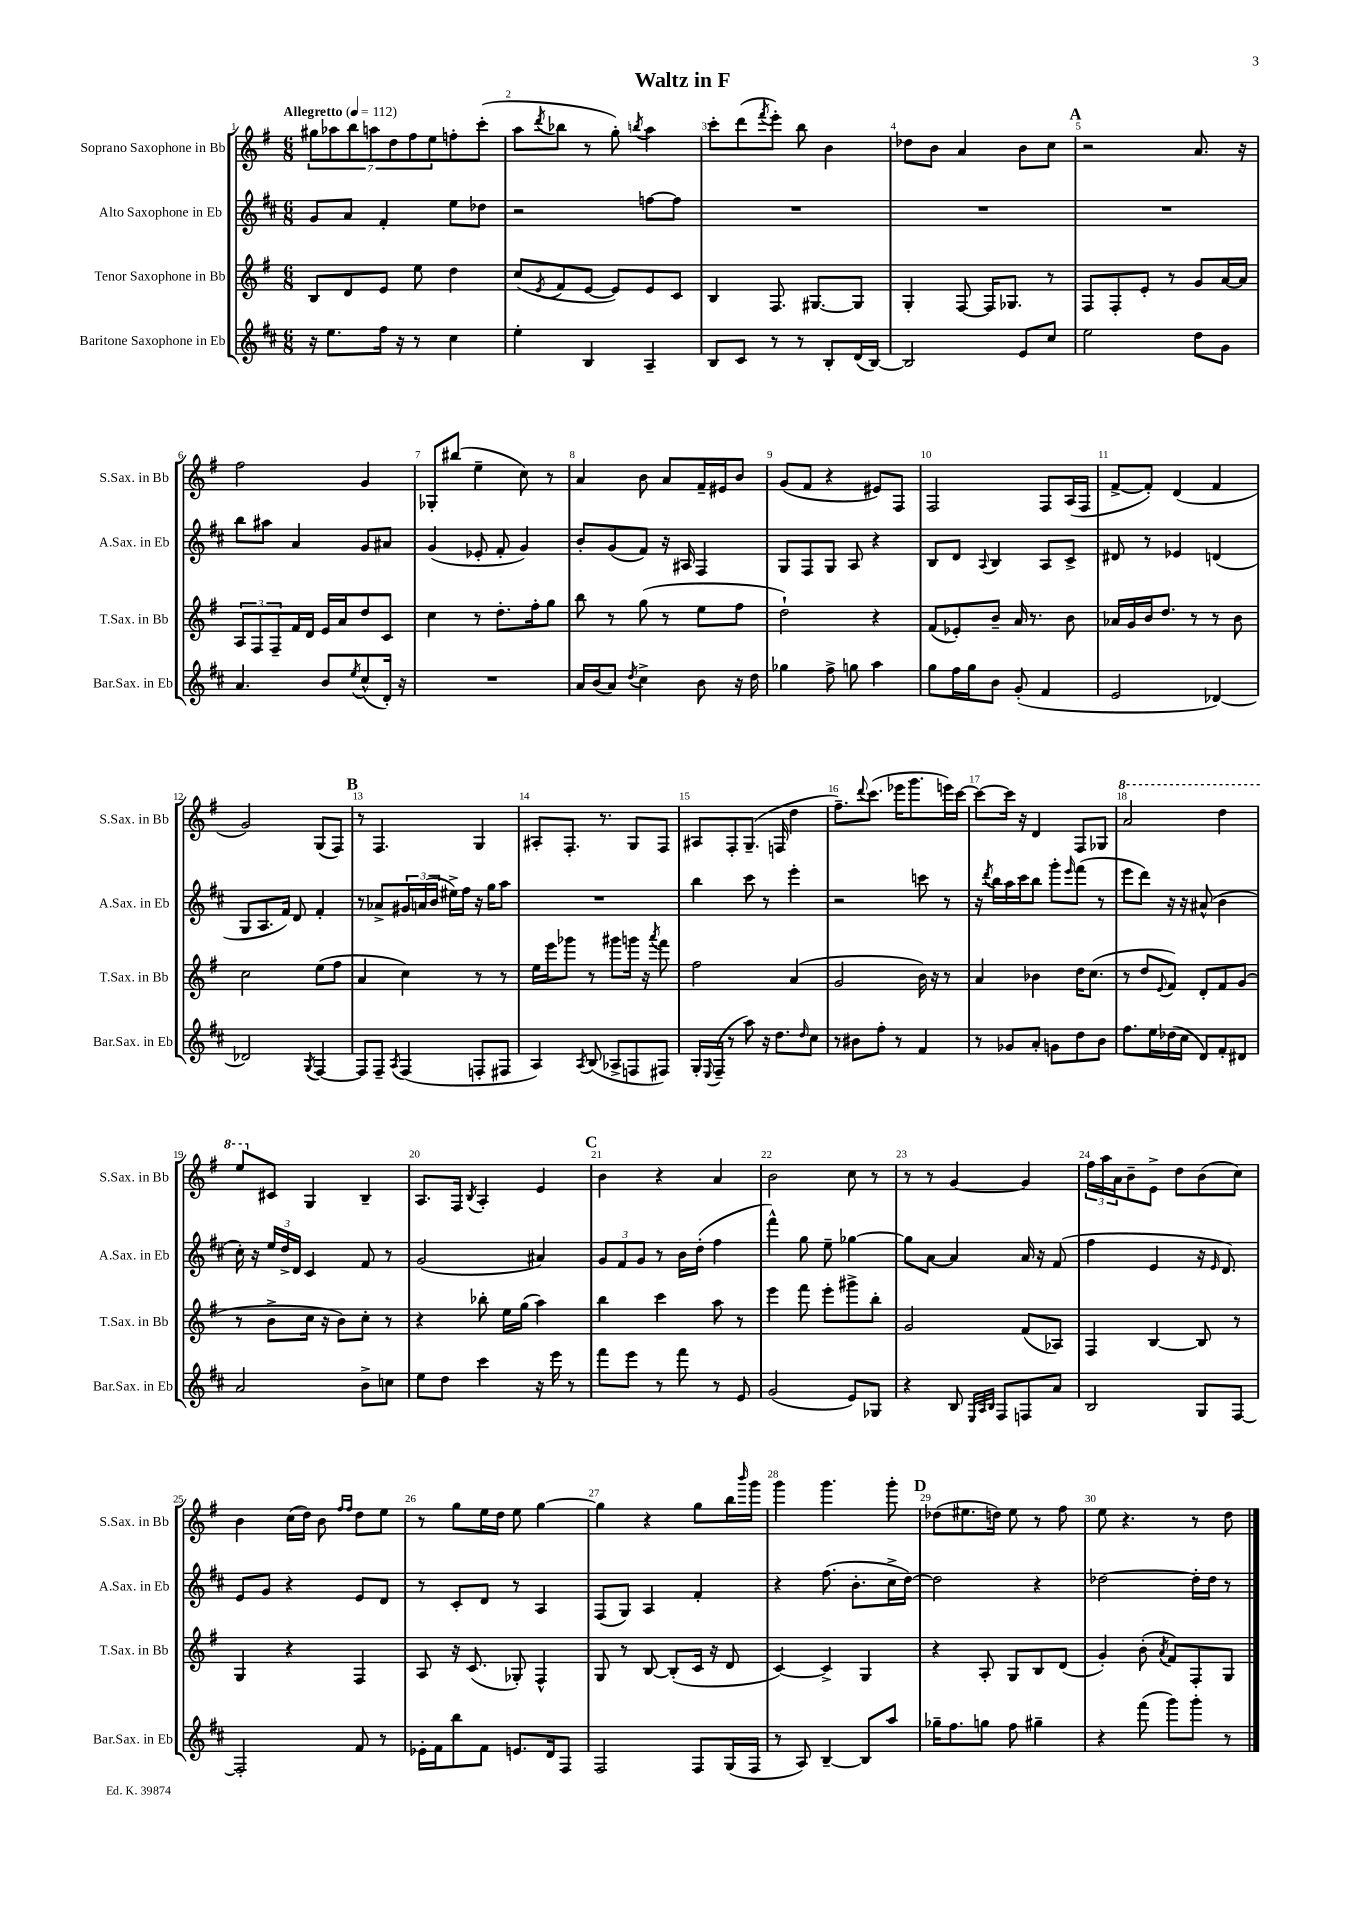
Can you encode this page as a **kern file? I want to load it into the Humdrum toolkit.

**kern	**kern	**kern	**kern
*staff4	*staff3	*staff2	*staff1
*clefG2	*clefG2	*clefG2	*clefG2
*k[f#c#]	*k[f#]	*k[f#c#]	*k[f#]
*M6/8	*M6/8	*M6/8	*M6/8
*MM112	*MM112	*MM112	*MM112
16r	8B	8g	14gg#
8.ee	.	.	.
.	.	.	14aa-
.	8d	8a	.
.	.	.	14bb
.	.	.	14aa
16ff#	8e	4f#'	.
.	.	.	14dd
16r	.	.	.
.	.	.	14ff#
8r	8ee	.	.
.	.	.	14ee
4cc#	4dd	8ee	8ff'
.	.	8dd-	(8ccc'
=	=	=	=
4ee'	(8cc	2r	8aa
.	8qe	.	8qddd
.	8f#	.	8bb-
4B	[8e	.	8r
.	8e])	.	8gg')
.	.	.	8qbb
4A~	8e	[8ff	4aa
.	8c	8ff]	.
=	=	=	=
8B	4B	2.r	8ccc'
8c#	.	.	(8ddd
.	.	.	8qfff#
8r	8.F#	.	8eee')
8r	.	.	8bb
.	[8.G#	.	.
8B'	.	.	4b
(16d	8G#]	.	.
[16B)	.	.	.
=	=	=	=
2B]	4G'	2.r	8dd-
.	.	.	8b
.	[8F#	.	4a
.	16F#]	.	.
.	8.G-	.	.
8e	.	.	8b
8cc#	8r	.	8cc
=	=	=	=
2ee	8F#	2.r	2r
.	8F#'	.	.
.	8e'	.	.
.	8r	.	.
8dd	8g	.	8.a
8g	[16a	.	.
.	16a]	.	16r
=	=	=	=
4.a	12A	8bb	2ff#
.	12F#	.	.
.	.	8aa#	.
.	12F#~	.	.
.	16f#	4a	.
.	16d	.	.
8b	16e	.	.
.	16a	.	.
8qee	.	.	.
(8cc#^^	8dd	8g	4g
16d')	8c	8a#	.
16r	.	.	.
=	=	=	=
2.r	4cc	(4g	8G-'
.	.	.	(8bb#
.	8r	8e-'	4ee~
.	8.dd'	8f#'	.
.	.	4g)	8cc)
.	16ff#'	.	.
.	8gg	.	8r
=	=	=	=
16a	8bb	8b'	4a
(16b	.	.	.
8a)	8r	(8g	.
8qdd	.	.	.
4cc#^	(8gg	8f#)	8b
.	8r	16r	8a
.	.	16A#	.
8b	8ee	4F#	16f#~
.	.	.	16e#
16r	8ff#	.	8b
16dd	.	.	.
=	=	=	=
4gg-	2dd`)	8G	(8g
.	.	8F#	8f#
8ff#^	.	8G	4r
8gg	.	8A	.
4aa	4r	4r	8e#)
.	.	.	8F#
=	=	=	=
8gg	(8f#	8B	2F#
16ff#	8e-')	8d	.
16gg	.	.	.
.	.	8qqA	.
8b	8b~	4B	.
(8g'	16a	.	.
.	8.r	.	.
4f#	.	8A	8F#
.	8b	8c#^	(16A
.	.	.	16F#
=	=	=	=
2e	16a-	8d#	[8f#^
.	16g	.	.
.	16b	8r	8f#'])
.	8.dd	.	.
.	.	4e-	(4d
.	8r	.	.
[4d-)	8r	(4d	4f#
.	8b	.	.
=	=	=	=
2d-]	2cc	8G	2g)
.	.	8.A	.
.	.	16f#)	.
.	.	8d	.
8qG	.	.	.
[4F#	(8ee	4f#'	(8G
.	8ff#	.	8F#)
=	=	=	=
8F#]	4a	8r	8r
8F#~	.	8a-^	4.F#
8qA	.	.	.
(4F#	4cc)	24g#	.
.	.	(24a	.
.	.	24b	.
.	.	16ee#^)	.
.	.	16ff#	.
8F'	8r	16r	4G
.	.	16gg	.
8F#	8r	8aa	.
=	=	=	=
4A)	16ee	2.r	8A#'
.	16eee	.	.
.	8ggg-	.	8.F#'
8qA	.	.	.
(8B	8r	.	.
.	.	.	8.r
8A-^	8ggg#	.	.
8F	16ggg	.	8G
.	16r	.	.
.	8qaaa	.	.
8F#)	8fff#	.	8F#
=	=	=	=
16G'	2ff#	4bb	8A#
8qqE	.	.	.
(16F#~	.	.	.
8r	.	.	8F#'
8aa)	.	8ccc#	(8.G~
16r	.	8r	.
8.dd	.	.	16F
.	(4a	4eee'	4dd
16qqdd	.	.	.
8cc#	.	.	.
=	=	=	=
8r	2g	2r	8.ff#~)
8b#	.	.	.
.	.	.	8qqddd
.	.	.	(8.ccc
8ff#'	.	.	.
8r	.	.	16eee-
.	.	.	8.ggg
4f#	16b)	8ccc	.
.	16r	.	.
.	8r	8r	16eee)
.	.	.	[16ccc
=	=	=	=
8r	4a	16r	8ccc_
.	.	8qddd	.
.	.	16bb	.
8g-	.	16aa	16ccc]
.	.	16ccc#	16r
8a'	4b-	8bb	4d
8g	.	8ggg'	.
.	.	16qqeee	.
8dd	16dd	(8fff#	8F#
.	(8.cc	.	.
8b	.	8r	8G-
=	=	=	=
8.ff#	8r	8eee	2aa
.	8dd	8ddd)	.
16ee	.	.	.
.	8qqe	.	.
(16dd-	8f#)	16r	.
16cc#	.	16r	.
8d)	8d'	(8a#^^	.
8f#'	8f#	4b	4ddd
8d#	(8g	.	.
=	=	=	=
2a	8r	16cc#')	8eee
.	.	16r	.
.	8b^	24ee	8c#
.	.	24dd^	.
.	.	24d	.
.	16cc	4c#	4G
.	16r	.	.
.	8b)	.	.
8b^	8cc'	8f#	4B~
8cc	8r	8r	.
=	=	=	=
8ee	4r	(2g	8.A
8dd	.	.	.
.	.	.	16F#
.	.	.	8qB
4ccc#	8bb-'	.	4A'
.	16ee	.	.
.	(16gg	.	.
16r	4aa)	4a#)	4e
16eee	.	.	.
8r	.	.	.
=	=	=	=
8fff#	4bb	12g	4b
.	.	12f#	.
8eee	.	.	.
.	.	12g	.
8r	4ccc	8r	4r
8fff#	.	16b	.
.	.	(16dd'	.
8r	8aa	4ff#	4a
8e	8r	.	.
=	=	=	=
(2g	4eee	4fff#^^)	2b
.	8fff#	8gg	.
.	8eee'	8ee~	.
8e)	8ggg#^	[4gg-	8cc
8G-	8bb'	.	8r
=	=	=	=
4r	2g	8gg-]	8r
.	.	[8a	8r
8B	.	4a]	[4g
32qqE	.	.	.
32qqA	.	.	.
32qqB	.	.	.
8F#	.	.	.
8F	(8f#	16a	4g]
.	.	16r	.
8a	8A-)	(8f#	.
=	=	=	=
2B	4F#	4ff#	24ff#
.	.	.	24aa
.	.	.	24a
.	.	.	8b~
.	[4B	4e	8e^
.	.	.	8dd
8G	8B]	16r	(8b
.	.	16qqe	.
.	.	8.d)	.
[8F#	8r	.	8cc)
=	=	=	=
2F#']	4G	8e	4b
.	.	8g	.
.	4r	4r	(16cc
.	.	.	16dd)
.	.	.	8b
.	.	.	16qqff#
.	.	.	16qqff#
8f#	4F#	8e	8dd
8r	.	8d	8ee
=	=	=	=
16e-'	8A	8r	8r
16f#	.	.	.
8bb	16r	8c#'	8gg
.	(8.c	.	.
8f#	.	8d	16ee
.	.	.	16dd
8.e	8G-')	8r	8ee
.	4F#^^	4A	[4gg
16d	.	.	.
8F#	.	.	.
=	=	=	=
2F#	8G	(8F#	4gg]
.	8r	8G)	.
.	[8B	4A	4r
.	(8B']	.	.
8F#	16c	4f#'	8gg
.	16r	.	.
(16G	8d	.	16bb
.	.	.	16qqbbb
16F#	.	.	16ggg
=	=	=	=
8r	[4c)	4r	4ggg
8A)	.	.	.
[4B~	4c^]	(8.ff#	4.ggg
.	.	8.b'	.
8B]	4G	.	.
8aa	.	16cc#^	8ggg'
.	.	[16dd)	.
=	=	=	=
16gg-~	4r	2dd]	(8dd-
8.ff#	.	.	.
.	.	.	8.ee#
8gg	8A'	.	.
.	.	.	16dd)
8ff#	8G	.	8ee#
4gg#~	8B	4r	8r
.	(8d	.	8ff#
=	=	=	=
4r	4g')	[2dd-	8ee
.	.	.	4.r
(8fff#	(8b'	.	.
.	8qa	.	.
8ggg)	8f#)	.	.
8ggg'	8F#'	16dd-']	8r
.	.	16dd-	.
8r	8G	8r	8dd
==	==	==	==
*-	*-	*-	*-
